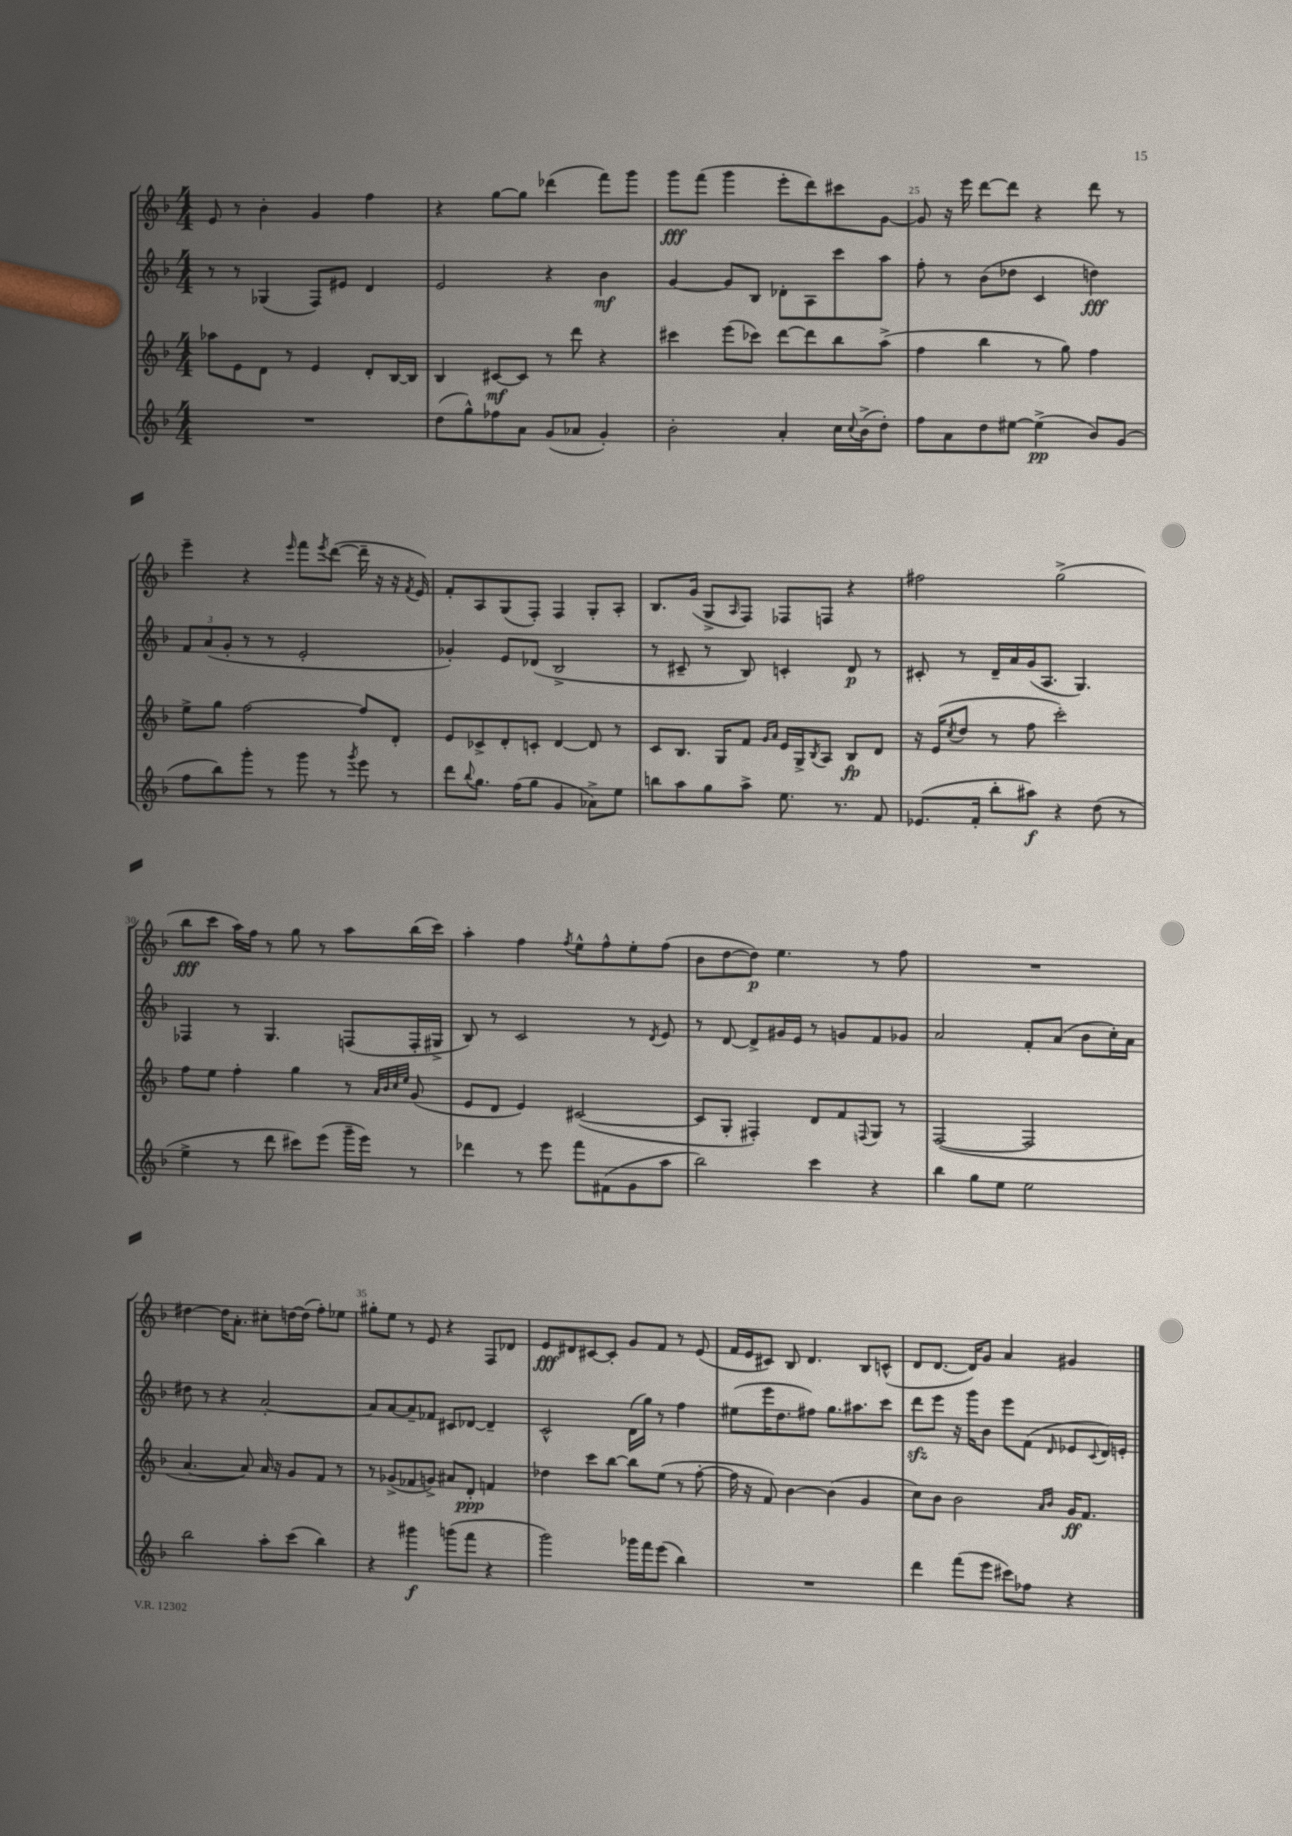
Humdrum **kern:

**kern	**kern	**kern	**kern
*staff4	*staff3	*staff2	*staff1
*clefG2	*clefG2	*clefG2	*clefG2
*k[b-]	*k[b-]	*k[b-]	*k[b-]
*M4/4	*M4/4	*M4/4	*M4/4
1r	8aa-	8r	8e
.	8e	8r	8r
.	8d	(4G-	4b-'
.	8r	.	.
.	4e	8F)	4g
.	.	8e#	.
.	8d'	4d	4ff
.	[16B-	.	.
.	16B-]	.	.
=	=	=	=
(8dd	4B-	2e	4r
8gg^^)	.	.	.
8ff-	[8c#	.	[8gg
8a	8c#]	.	8gg]
(8g	8r	4r	(4ddd-
8a-	8ddd	.	.
4g')	4r	4b-	8fff)
.	.	.	8ggg
=	=	=	=
2b-'	4ccc#	[4g	8ggg
.	.	.	(8fff
.	(8eee	8g]	4ggg
.	8ccc-)	8B-	.
4a'	[8ddd	8d-'	8eee'
.	8ddd]	8A	8ddd)
16cc	8bb-	8ccc	8ccc#
8qqcc	.	.	.
(16b-^	.	.	.
8dd')	(8aa^	8aa	[8g
=	=	=	=
8ff	4ff	8ff'	8g]
8a	.	8r	16r
.	.	.	16eee
8dd	4bb-	(8b-	[8ddd
[8ee#	.	8dd-	8ddd]
(4ee#^]	8r	4c	4r
.	8gg)	.	.
8b-)	4ff	4dd)	8ddd
(8g	.	.	8r
=	=	=	=
8ff	8ee^	12f	4eee~
.	.	(12a	.
8bb-)	8gg	.	.
.	.	12g'	.
8ggg'	[2ff	8r	4r
8r	.	8r	.
.	.	.	16qqeee
8ggg	.	2e'	8fff
.	.	.	8qeee
8r	.	.	([8ddd
8qggg	.	.	.
8eee	8ff]	.	16ddd~]
.	.	.	16r
8r	8d'	.	16r
.	.	.	8qf
.	.	.	16e)
=	=	=	=
8ddd	8e	4g-')	8f'
8qqbb-	.	.	.
8.gg	8c-^	.	8A
.	8d'	8e	(8G
(16ff	.	.	.
8gg	8c'	(8d-	8F')
4g	[4d	2B-^	4F
8a-^)	8d]	.	8G'
8ee	8r	.	8A'
=	=	=	=
8bb	8c	8r	8.B-
8aa	8.B-	8c#~	.
.	.	.	(16g
8gg	.	8r	8G^
.	16G	.	.
.	.	.	16qqA
8aa^	8f	8B-)	8F)
.	16qqg	.	.
.	16qqa	.	.
8.ee	16e	4c'	8F-
.	16G^	.	.
.	8qB-	.	.
.	8A	.	8F
8.r	.	.	.
.	8B-	8d	4r
8f	8d	8r	.
=	=	=	=
(8.e-	16r	8c#'	2ff#
.	(16e	.	.
.	8qcc	.	.
.	8dd	8r	.
16f'	.	.	.
8bb-'	8r	16d~	.
.	.	16a	.
8aa#)	8ff	(16g	.
.	.	8.A	.
4r	2ccc')	.	(2gg^
.	.	4.G)	.
(8dd	.	.	.
8r	.	.	.
=	=	=	=
4ee^	8ff	4F-	8bb-
.	8ee	.	8ccc
8r	4ff'	8r	16aa)
.	.	.	16ff
8ddd	.	4.G	8r
8ccc#)	4gg	.	8gg
(8eee	.	.	8r
16ggg~	8r	(8F	8aa
16eee)	.	.	.
.	32qqa	.	.
.	32qqb-	.	.
.	32qqcc	.	.
.	32qqee	.	.
8r	(8g	16F'	(16bb-
.	.	16G#^	16ccc)
=	=	=	=
4ddd-	8e	8B-)	4aa'
.	8d	8r	.
8r	4e)	2c	4ff
8eee	.	.	.
.	.	.	8qff
8fff	([2c#	.	8ee^^
(8f#	.	.	8ff^^
8g	.	8r	8ee'
.	.	8qd	.
8aa	.	8e	(8ff
=	=	=	=
2bb-)	8c#]	8r	8b-
.	8G'	[8d	[8dd
.	4F#')	8d^]	8dd])
.	.	16g#	4.ee
.	.	16e	.
4ccc	8d	8r	.
.	8f	8g	.
.	8qqF	.	.
4r	8G	8f	8r
.	8r	8g-	8ff
=	=	=	=
4bb-	([2F	2a	1r
8gg	.	.	.
8ee	.	.	.
2ee	2F]	8f'	.
.	.	(8a	.
.	.	8b-	.
.	.	16cc')	.
.	.	16a	.
=	=	=	=
2bb-	[4.a	8dd#	[4dd#
.	.	8r	.
.	.	4r	16dd#]
.	.	.	8.a'
.	8a])	.	.
8aa'	16a	[2a'	8cc#'
.	16r	.	.
(8ccc	8g	.	[16dd
.	.	.	(16dd]
4bb-)	8f	.	8ff')
.	8r	.	8ee-
=	=	=	=
4r	8r	8a]	8gg#'
.	(8g-^	[8a	8ee
4ggg#	8f-	8a~]	8r
.	8g^)	8f-	8e
(8ggg	8a#	8c#	4r
8fff	8d'	[8d-	.
4r	4f	4d-~]	8F
.	.	.	8d-
=	=	=	=
2ggg)	4dd-	2c^^	8e
.	.	.	8d#
.	8ccc	.	[8c#
.	[8bb-	.	8c#']
16ggg-	8bb-]	(16d	8g
16fff	.	16gg)	.
(8eee	(8ee	8r	8f
4bb-)	8r	4ff	8r
.	[8ff'	.	(8e
=	=	=	=
1r	16ff]	(8ee#	16f
.	16r	.	16e
.	8f)	16eee	8c#)
.	.	8.dd	.
.	[4b-	.	8B-
.	.	8ff#)	4.d
.	(4b-]	8.gg	.
.	.	8.aa#	.
.	4g	.	8B-
.	.	8ccc	(8c^^
=	=	=	=
4ddd	8cc)	8ddd	8d
.	8b-	8eee	[8.d
(8fff	2b-	16r	.
.	.	16ggg	16d])
8eee	.	8b-	8g
8ccc#)	.	8eee	4a
8ff-	.	(8f	.
.	16qqa	.	.
.	16qqb-	16qqd	.
4r	16g	8e-	4g#
.	8.f	.	.
.	.	8qqc	.
.	.	16d)	.
.	.	16e'	.
==	==	==	==
*-	*-	*-	*-
